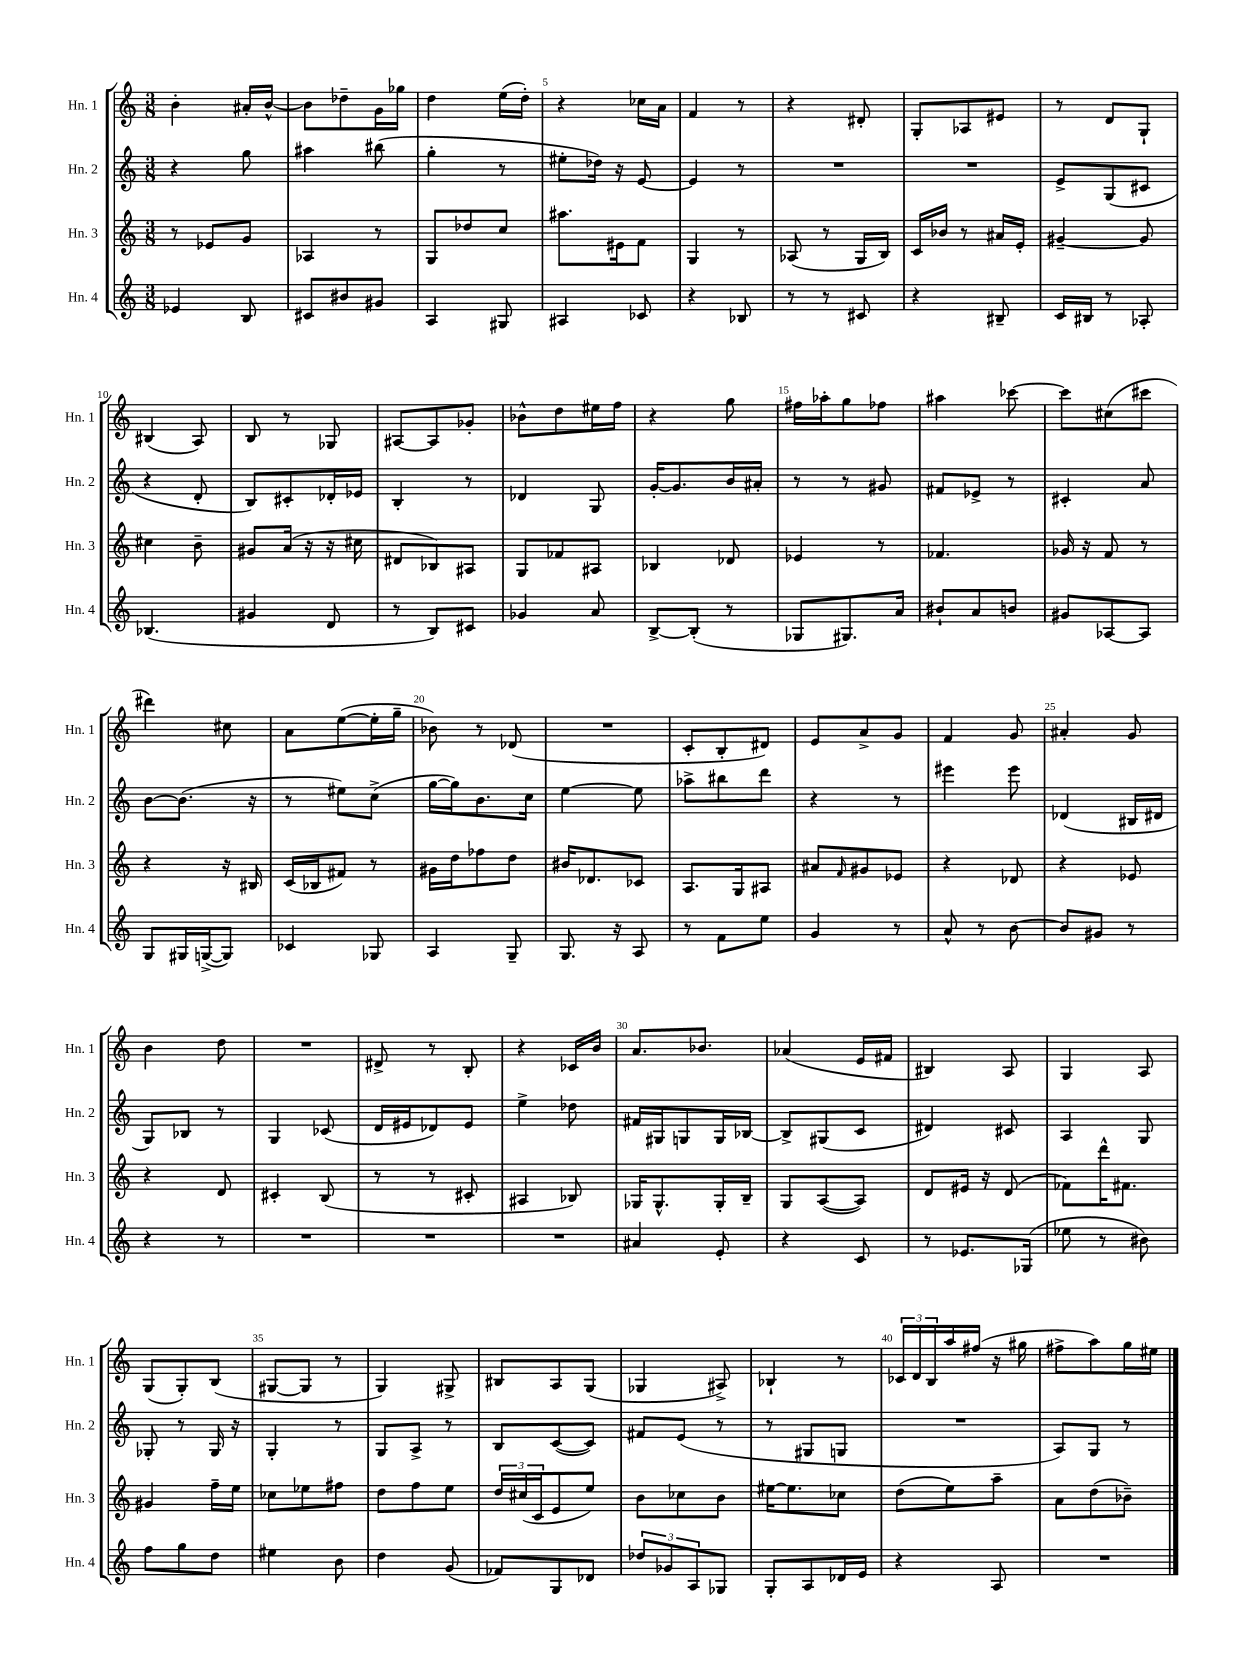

**kern	**kern	**kern	**kern
*staff4	*staff3	*staff2	*staff1
*clefG2	*clefG2	*clefG2	*clefG2
*k[]	*k[]	*k[]	*k[]
*M3/8	*M3/8	*M3/8	*M3/8
4e-	8r	4r	4b'
.	8e-	.	.
8B	8g	8gg	16a#'
.	.	.	[16b^^
=	=	=	=
8c#	4A-	4aa#	8b]
8b#	.	.	8dd-~
8g#	8r	(8bb#	16g
.	.	.	16gg-
=	=	=	=
4A	8G	4gg'	4dd
.	8dd-	.	.
8G#	8cc	8r	(16ee
.	.	.	16dd')
=	=	=	=
4A#	8.aa#	8ee#'	4r
.	.	16dd-)	.
.	16e#	16r	.
8c-	8f	[8e	16cc-
.	.	.	16a
=	=	=	=
4r	4G	4e]	4f
8B-	8r	8r	8r
=	=	=	=
8r	(8A-	4.r	4r
8r	8r	.	.
8c#	16G	.	8d#'
.	16B)	.	.
=	=	=	=
4r	16c	4.r	8G'
.	16b-	.	.
.	8r	.	8A-
8B#~	16a#	.	8e#
.	16e'	.	.
=	=	=	=
16c	[4g#~	8e^	8r
16B#	.	.	.
8r	.	(8G	8d
8A-'	8g#]	8c#	8G`
=	=	=	=
(4.B-	4cc#	4r	(4B#
.	8b~	8d'	8A)
=	=	=	=
4g#	8g#	8B)	8B
.	(16a	8c#'	8r
.	16r	.	.
8d	16r	16d-'	8G-
.	16cc#	16e-	.
=	=	=	=
8r	8d#	4B'	[8A#
8B)	8B-)	.	8A#]
8c#	8A#	8r	8g-'
=	=	=	=
4g-	8G	4d-	8b-^^
.	8f-	.	8dd
8a	8A#	8G	16ee#
.	.	.	16ff
=	=	=	=
[8B^	4B-	[16g'	4r
.	.	8.g]	.
(8B']	.	.	.
8r	8d-	16b	8gg
.	.	16a#'	.
=	=	=	=
8G-	4e-	8r	16ff#
.	.	.	16aa-'
8.G#)	.	8r	8gg
.	8r	8g#	8ff-
16a	.	.	.
=	=	=	=
8b#`	4.f-	8f#	4aa#
8a	.	8e-^	.
8b	.	8r	[8ccc-
=	=	=	=
8g#	16g-	4c#'	8ccc-]
.	16r	.	.
[8A-	8f	.	(8cc#
8A-]	8r	8a	8ccc#
=	=	=	=
8G	4r	[8b	4ddd#)
16G#	.	(8.b]	.
([16G^	.	.	.
8G])	16r	.	8cc#
.	16B#	16r	.
=	=	=	=
4c-	(16c	8r	8a
.	16B-	.	.
.	8f#)	8ee#)	([8ee
8G-	8r	(8cc^	16ee']
.	.	.	16gg~
=	=	=	=
4A	16g#	[16gg	8b-)
.	16dd	16gg])	.
.	8ff-	8.b	8r
8G~	8dd	.	(8d-
.	.	16cc	.
=	=	=	=
8.G	16b#	[4ee	4.r
.	8.d-	.	.
16r	.	.	.
8A	8c-	8ee]	.
=	=	=	=
8r	8.A	8aa-^	8c'
8f	.	8bb#	8B'
.	16G	.	.
8ee	8A#	8ddd	8d#)
=	=	=	=
4g	8a#	4r	8e
.	16qqf	.	.
.	8g#	.	8a^
8r	8e-	8r	8g
=	=	=	=
8a^^	4r	4eee#	4f
8r	.	.	.
[8b	8d-	8eee#	8g
=	=	=	=
8b]	4r	(4d-	4a#'
8g#	.	.	.
8r	8e-	16B#	8g
.	.	16d#	.
=	=	=	=
4r	4r	8G)	4b
.	.	8B-	.
8r	8d	8r	8dd
=	=	=	=
4.r	4c#'	4G	4.r
.	(8B	(8c-	.
=	=	=	=
4.r	8r	16d	8d#^
.	.	16e#	.
.	8r	8d-)	8r
.	8c#'	8e#	8B'
=	=	=	=
4.r	4A#	4ee^	4r
.	8B-)	8dd-	16c-
.	.	.	16b
=	=	=	=
4a#	16G-	16f#	8.a
.	8.G-^^	16G#	.
.	.	8G	.
.	.	.	8.b-
8e'	16G-'	16G	.
.	16B~	[16B-	.
=	=	=	=
4r	8G	8B-^]	(4a-
.	([8A	(8G#	.
8c	8A])	8c	16e
.	.	.	16f#
=	=	=	=
8r	8d	4d#)	4B#)
8.e-	16e#	.	.
.	16r	.	.
.	(8d	8c#	8A
(16G-	.	.	.
=	=	=	=
8ee-	8f-)	4A	4G
8r	16ddd^^	.	.
.	8.f#	.	.
8b#)	.	8G	8A
=	=	=	=
8ff	4g#	8G-'	(8G
8gg	.	8r	8G')
8dd	16ff~	16G-	(8B
.	16ee	16r	.
=	=	=	=
4ee#	8cc-	4G'	[8G#
.	8ee-	.	8G#]
8b	8ff#	8r	8r
=	=	=	=
4dd	8dd	8G	4G)
.	8ff	8A^	.
(8g	8ee	8r	8G#^
=	=	=	=
8f-)	24dd	8B	8B#
.	(24cc#	.	.
.	24c	.	.
8G	8e	([8c	8A
8d-	8ee)	8c])	(8G
=	=	=	=
12dd-	8b	8f#	4G-
12g-	.	.	.
.	8cc-	(8e	.
12A	.	.	.
8G-	8b	8r	8A#^)
=	=	=	=
8G'	[16ee#	8r	4B-`
.	8.ee#]	.	.
8A	.	8G#	.
16d-	8cc-	8G	8r
16e	.	.	.
=	=	=	=
4r	(8dd	4.r	24c-
.	.	.	24d
.	.	.	24B
.	8ee)	.	16aa
.	.	.	(16ff#
8A	8aa~	.	16r
.	.	.	16gg#
=	=	=	=
4.r	8a	8A)	8ff#^
.	(8dd	8G	8aa)
.	8b-~)	8r	16gg
.	.	.	16ee#
==	==	==	==
*-	*-	*-	*-
